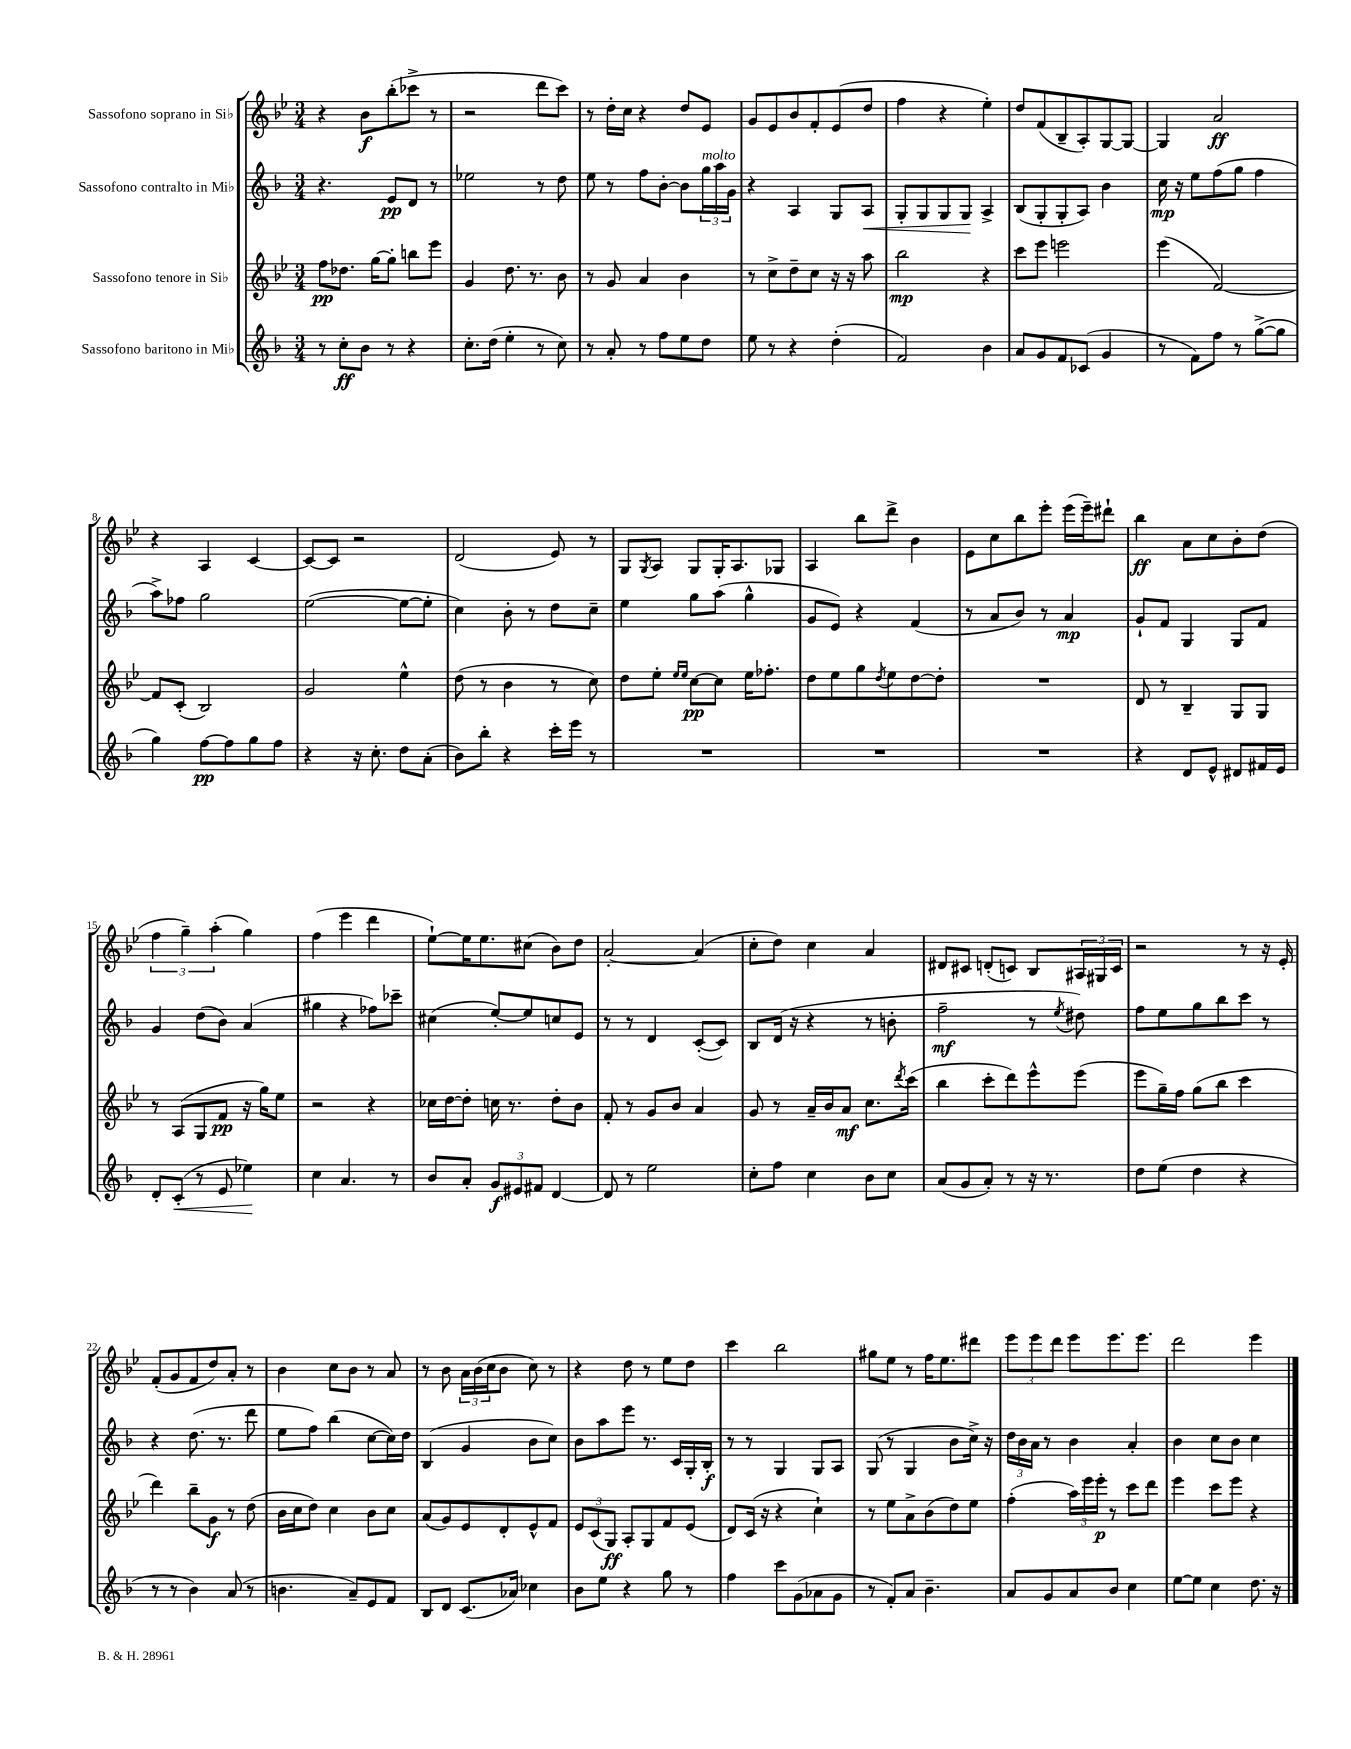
<<
\new StaffGroup <<
\new Staff = "s0" \with { instrumentName = "Sassofono soprano in Sib" } {
    \clef treble \key bes \major \numericTimeSignature \time 3/4
    r4 bes'8\f bes''8-.( ces'''8-> r8 |
    r2 d'''8 c'''8) |
    r8 d''16-. c''16 r4 d''8 ees'8 |
    g'8 ees'8 bes'8 f'8-. ees'8( d''8 |
    f''4 r4 ees''4-.) |
    d''8 f'8( bes8-- a8-.) g8~ g8~ |
    g4 a'2\ff |
    r4 a4 c'4~ |
    c'8~ c'8 r2 |
    d'2( ees'8) r8 |
    g8 \acciaccatura { g8 } a8 g8 g16-. a8. ges8 |
    a4 bes''8 d'''8-> bes'4 |
    ees'8 c''8 bes''8 ees'''8-. ees'''16( ees'''16--) dis'''8-! |
    bes''4\ff a'8 c''8 bes'8-. d''8( |
    \tuplet 3/2 { f''4 g''4--) a''4-.( } g''4) |
    f''4( ees'''4 d'''4 |
    ees''8~-!) ees''16 ees''8. cis''8( bes'8) d''8 |
    a'2~-. a'4( |
    c''8-. d''8) c''4 a'4 |
    dis'8 cis'8 d'8-.( c'8) bes8 \tuplet 3/2 { ais16 gis16 c'16 } |
    r2 r8 r16 ees'16-. |
    f'8-.( g'8 f'8 d''8) a'8-. r8 |
    bes'4 c''8 bes'8 r8 a'8 |
    r8 bes'8 \tuplet 3/2 { a'16 bes'16( c''16 } bes'8 c''8) r8 |
    r4 d''8 r8 ees''8 d''8 |
    c'''4 bes''2 |
    gis''8 ees''8 r8 f''16 ees''8. dis'''8 |
    \tuplet 3/2 { ees'''8 ees'''8 d'''8 } ees'''8 ees'''8. ees'''8. |
    d'''2 ees'''4 \bar "|." |
}
\new Staff = "s1" \with { instrumentName = "Sassofono contralto in Mib" } {
    \clef treble \key f \major \numericTimeSignature \time 3/4
    r4. e'8\pp d'8 r8 |
    ees''2 r8 d''8 |
    e''8 r8 f''8 bes'8~-. bes'8 \tuplet 3/2 { g''16^\markup { \italic "molto" } a''16 g'16 } |
    r4 a4 g8 a8\< |
    g8-. g8 g8 g8\! a4-> |
    bes8( g8-. g8-. a8) bes'4 |
    c''16\mp r16 e''8 f''8( g''8 f''4 |
    a''8->) fes''8 g''2 |
    e''2~( e''8~ e''8-. |
    c''4) bes'8-. r8 d''8 c''8-- |
    e''4 g''8 a''8( g''4-^ |
    g'8 e'8) r4 f'4( |
    r8 a'8 bes'8) r8 a'4\mp |
    g'8-! f'8 g4 g8 f'8 |
    g'4 d''8( bes'8) a'4( |
    gis''4 r4 fes''8) ces'''8-- |
    cis''4( e''8~-.) e''8 c''8 e'8 |
    r8 r8 d'4 c'8~-.( c'8) |
    bes8 d'16( r16 r4 r8 b'8-. |
    f''2--\mf r8 \acciaccatura { e''8 } dis''8) |
    f''8 e''8 g''8 bes''8 c'''8 r8 |
    r4 d''8.( r8. d'''8 |
    e''8 f''8) bes''4( c''8~ c''16) d''16 |
    bes4( g'4 bes'8 c''8) |
    bes'8 a''8 e'''8 r8. c'16 g16-. bes16-.\f |
    r8 r8 g4 g8 a8 |
    g8( r8 g4 bes'8 c''16->) r16 |
    \tuplet 3/2 { d''16 bes'16 a'16 } r8 bes'4 a'4-. |
    bes'4 c''8 bes'8 c''4 \bar "|." |
}
\new Staff = "s2" \with { instrumentName = "Sassofono tenore in Sib" } {
    \clef treble \key bes \major \numericTimeSignature \time 3/4
    f''8\pp des''8. g''16~ g''8-. b''8 ees'''8 |
    g'4 d''8. r8. bes'8 |
    r8 g'8 a'4 bes'4 |
    r8 c''8-> d''8-- c''8 r16 r16 a''8 |
    bes''2\mp r4 |
    c'''8 ees'''8 e'''2 |
    ees'''4( f'2~) |
    f'8 c'8-.( bes2) |
    g'2 ees''4-^ |
    d''8( r8 bes'4 r8 c''8) |
    d''8 ees''8-. \grace { ees''16 ees''16 } c''8~\pp c''8 ees''16 fes''8.-. |
    d''8 ees''8 g''8 \acciaccatura { d''8 } ees''8 d''8~ d''8-. |
    R2. |
    d'8 r8 bes4-- g8 g8 |
    r8 a8( g8 f'8\pp r16 g''16) ees''8 |
    r2 r4 |
    ces''16 d''16~ d''8-. c''16 r8. d''8-. bes'8 |
    f'8-. r8 g'8 bes'8 a'4 |
    g'8 r8 a'16-- bes'16 a'8\mf c''8. \acciaccatura { d'''8 } c'''16( |
    bes''4 c'''8-. d'''8) ees'''8-^ ees'''8( |
    ees'''8 g''16--) f''16 g''8( bes''8 c'''4 |
    d'''4) bes''8-- g'8\f r8 d''8( |
    bes'16 c''16 d''8) c''4 bes'8 c''8 |
    a'8( g'8) ees'8 d'8-. ees'8-^ f'8 |
    \tuplet 3/2 { ees'8 c'8( g8\ff) } a8-. g8 f'8 ees'8( |
    d'8) c'16( r16 r4 c''4-!) |
    r8 ees''8 a'8-> bes'8( d''8) ees''8 |
    f''4-.( \tuplet 3/2 { a''16) ees'''16 ees'''16-.\p } r8 c'''8 d'''8 |
    ees'''4 c'''8 ees'''8 r4 \bar "|." |
}
\new Staff = "s3" \with { instrumentName = "Sassofono baritono in Mib" } {
    \clef treble \key f \major \numericTimeSignature \time 3/4
    r8 c''8-.\ff bes'8 r8 r4 |
    c''8.-. d''16( e''4-. r8 c''8) |
    r8 a'8-. r8 f''8 e''8 d''8 |
    e''8 r8 r4 d''4-.( |
    f'2) bes'4 |
    a'8 g'8 f'8 ces'8( g'4 |
    r8 f'8) f''8 r8 g''8~->( g''8 |
    g''4) f''8~\pp f''8 g''8 f''8 |
    r4 r16 c''8.-. d''8 a'8-.( |
    bes'8) bes''8-. r4 c'''16-. e'''16 r8 |
    R2. |
    R2. |
    R2. |
    r4 d'8 e'8-^ dis'8 fis'16 e'16 |
    d'8-. c'8-.\<( r8 e'8 ees''4\!) |
    c''4 a'4. r8 |
    bes'8 a'8-. \tuplet 3/2 { g'8\f eis'8 fis'8 } d'4~ |
    d'8 r8 e''2 |
    c''8-. f''8 c''4 bes'8 c''8 |
    a'8( g'8 a'8-.) r8 r16 r8. |
    d''8 e''8( d''4 r4 |
    r8 r8 bes'4) a'8( r8 |
    b'4. a'8--) e'8 f'8 |
    bes8 d'8 c'8.( aes'16) ces''4 |
    bes'8 e''8 r4 g''8 r8 |
    f''4 c'''8 g'8( aes'8 g'8 |
    r8 f'8-.) a'8 bes'4.-- |
    a'8 g'8 a'8 bes'8 c''4 |
    e''8~ e''8 c''4 d''8. r16 \bar "|." |
}
>>
>>
